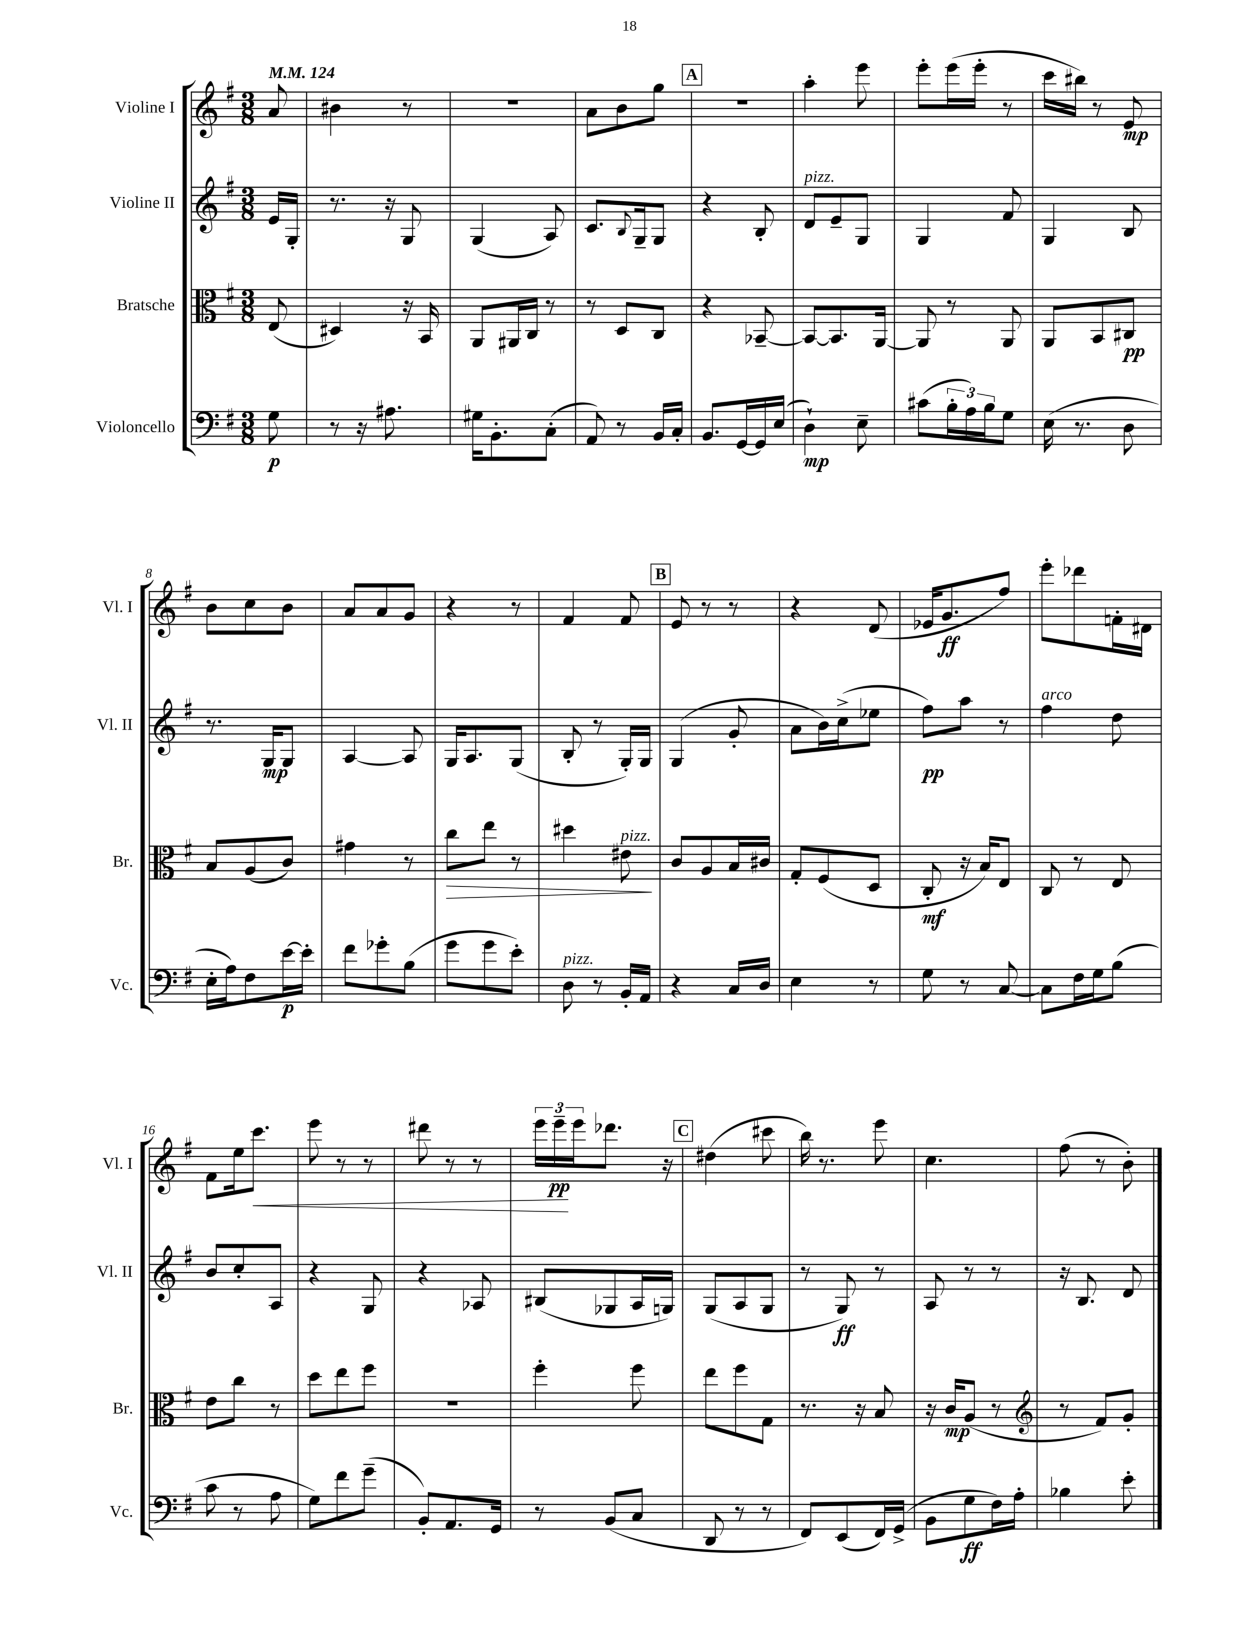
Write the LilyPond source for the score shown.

<<
\new StaffGroup <<
\new Staff = "s0" \with { instrumentName = "Violine I" shortInstrumentName = "Vl. I" } {
    \clef treble \key g \major \numericTimeSignature \time 3/8 \partial 8 \tempo 4 = 124
    a'8 |
    bis'4 r8 |
    R4. |
    a'8 b'8 g''8 |
    \mark \markup { \box "A" } R4. |
    a''4-. e'''8 |
    e'''8-. e'''16( e'''16-. r8 |
    c'''16 bis''16) r8 e'8\mp |
    b'8 c''8 b'8 |
    a'8 a'8 g'8 |
    r4 r8 |
    fis'4 fis'8 |
    \mark \markup { \box "B" } e'8 r8 r8 |
    r4 d'8( |
    ees'16 g'8.\ff fis''8) |
    e'''8-. des'''8 f'16-. dis'16 |
    fis'8 e''16 c'''8.\< |
    e'''8 r8 r8 |
    dis'''8 r8 r8 |
    \tuplet 3/2 { e'''16 e'''16--\pp\! e'''16 } des'''8. r16 |
    \mark \markup { \box "C" } dis''4( cis'''8 |
    b''16) r8. e'''8 |
    c''4. |
    fis''8( r8 b'8-.) \bar "|." |
}
\new Staff = "s1" \with { instrumentName = "Violine II" shortInstrumentName = "Vl. II" } {
    \clef treble \key g \major \numericTimeSignature \time 3/8 \partial 8
    e'16 g16-. |
    r8. r16 g8 |
    g4( a8) |
    c'8. \appoggiatura { b8 } g16-- g8 |
    \mark \markup { \box "A" } r4 b8-. |
    d'8^\markup { \italic "pizz." } e'8-- g8 |
    g4 fis'8 |
    g4 b8 |
    r8. g16\mp g8 |
    a4~ a8 |
    g16 a8. g8( |
    b8-. r8 g16-.) g16 |
    \mark \markup { \box "B" } g4( g'8-. |
    a'8 b'16) c''16->( ees''8 |
    fis''8\pp) a''8 r8 |
    fis''4^\markup { \italic "arco" } d''8 |
    b'8 c''8-. a8 |
    r4 g8 |
    r4 aes8 |
    bis8( ges8 a16 g16) |
    \mark \markup { \box "C" } g8( a8 g8 |
    r8 g8\ff) r8 |
    a8 r8 r8 |
    r16 b8. d'8 \bar "|." |
}
\new Staff = "s2" \with { instrumentName = "Bratsche" shortInstrumentName = "Br." } {
    \clef alto \key g \major \numericTimeSignature \time 3/8 \partial 8
    e8( |
    dis4) r16 b,16 |
    a,8 ais,16 c16 r8 |
    r8 d8 c8 |
    \mark \markup { \box "A" } r4 bes,8~-- |
    bes,8~ bes,8. a,16~ |
    a,8 r8 a,8 |
    a,8 b,8 cis8\pp |
    b8 a8( c'8) |
    gis'4 r8 |
    c''8\> e''8 r8 |
    dis''4 eis'8\!^\markup { \italic "pizz." } |
    \mark \markup { \box "B" } c'8 a8 b16 cis'16 |
    g8-. fis8( d8 |
    c8-.\mf r16 b16) e8 |
    c8 r8 e8 |
    e'8 c''8 r8 |
    d''8 e''8 fis''8 |
    R4. |
    fis''4-. fis''8 |
    \mark \markup { \box "C" } e''8 fis''8 g8 |
    r8. r16 b8 |
    r16 c'16\mp a8( r8 |
    \clef treble r8 fis'8) g'8-. \bar "|." |
}
\new Staff = "s3" \with { instrumentName = "Violoncello" shortInstrumentName = "Vc." } {
    \clef bass \key g \major \numericTimeSignature \time 3/8 \partial 8
    g8\p |
    r8 r16 ais8. |
    gis16 b,8.-. c8-.( |
    a,8) r8 b,16 c16-. |
    \mark \markup { \box "A" } b,8. g,16~ g,16 e16( |
    d4-!\mp) e8-- |
    cis'8( \tuplet 3/2 { b16-. a16) b16 } g8 |
    e16( r8. d8 |
    e16-. a16) fis8 e'16~\p e'16-. |
    fis'8 ges'8-. b8( |
    g'8 g'8 e'8-.) |
    d8^\markup { \italic "pizz." } r8 b,16-. a,16 |
    \mark \markup { \box "B" } r4 c16 d16 |
    e4 r8 |
    g8 r8 c8~ |
    c8 fis16 g16 b8( |
    c'8 r8 a8 |
    g8) fis'8 g'8--( |
    b,8-.) a,8. g,16 |
    r8 b,8( c8 |
    \mark \markup { \box "C" } d,8 r8 r8 |
    fis,8) e,8( fis,16) g,16->( |
    b,8 g8\ff fis16) a16-. |
    bes4 e'8-. \bar "|." |
}
>>
>>
